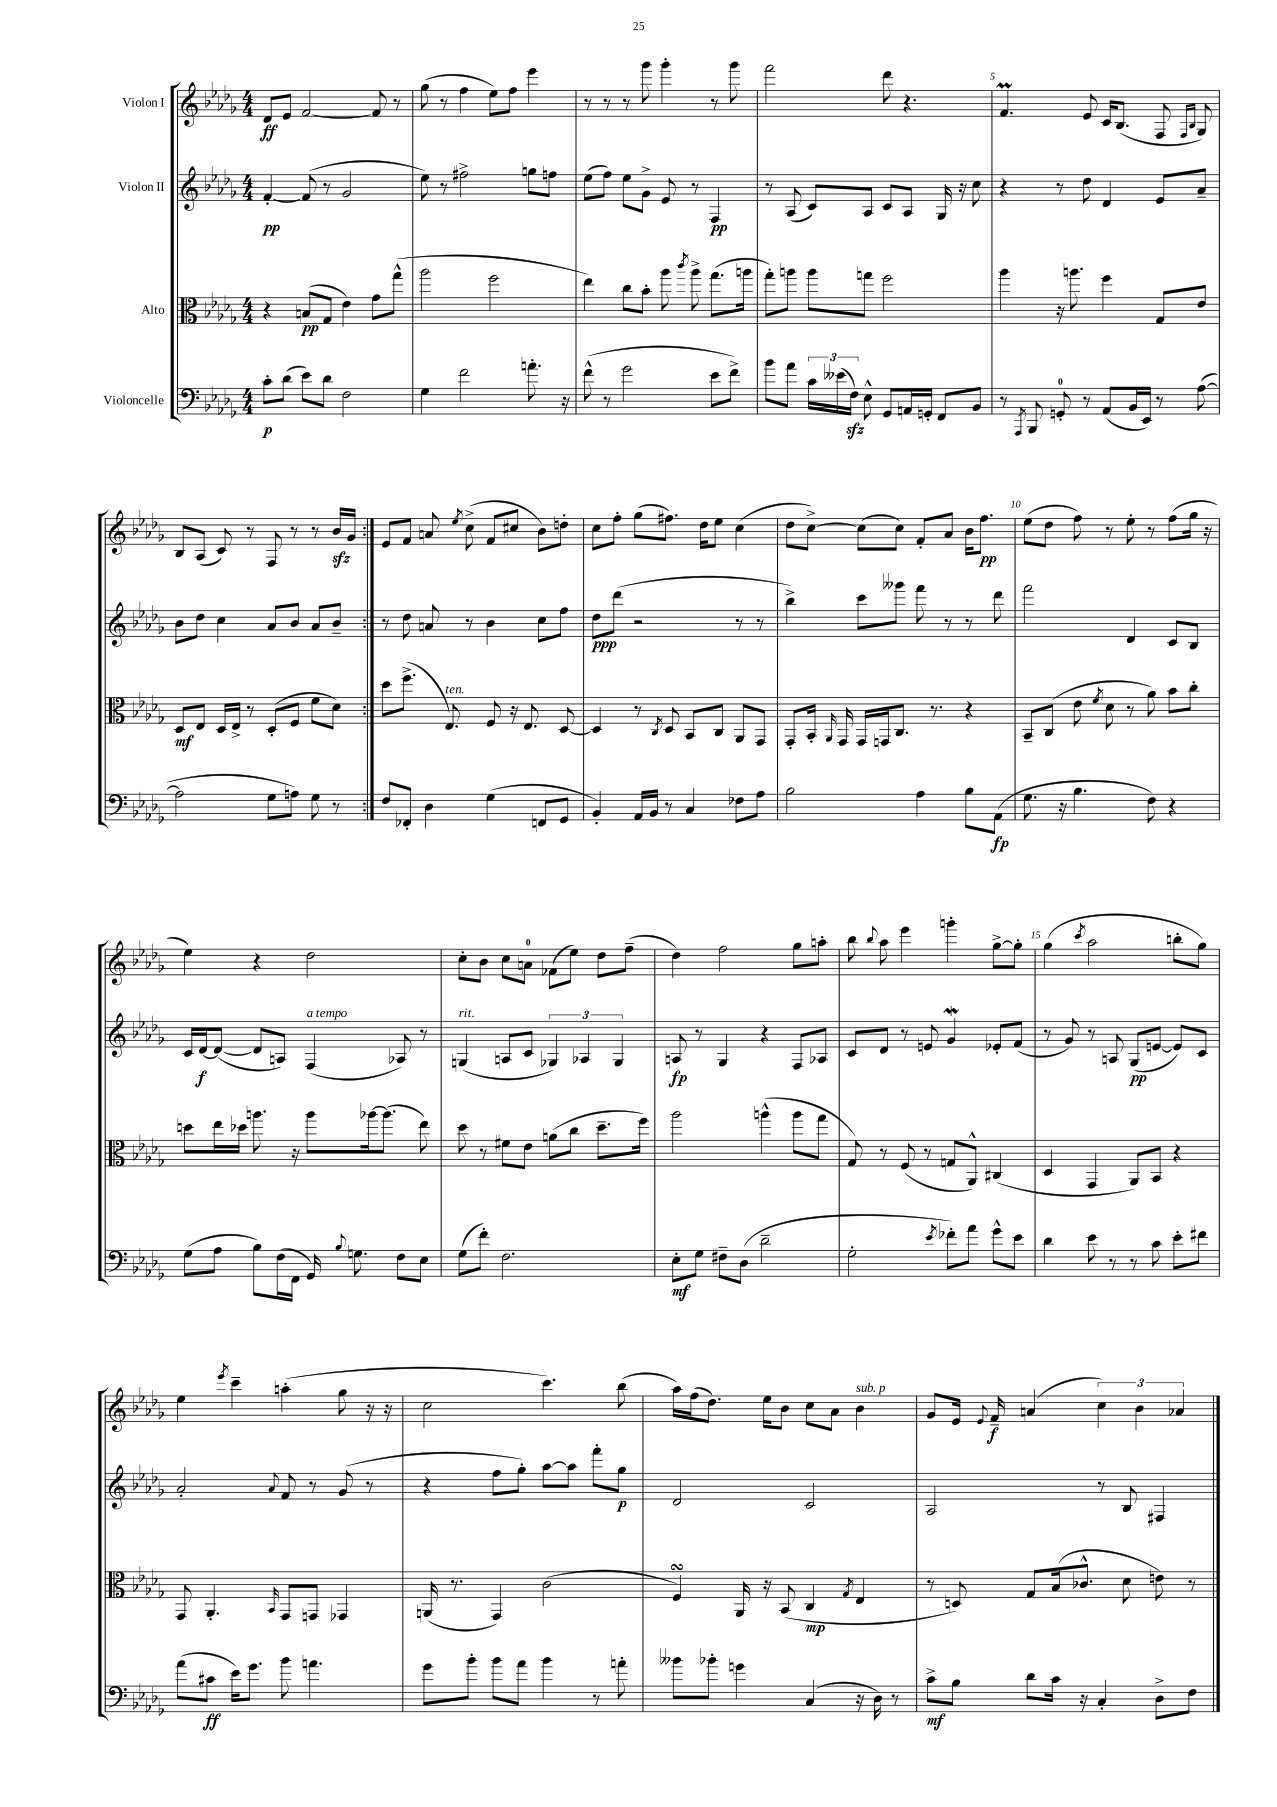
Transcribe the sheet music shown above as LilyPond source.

<<
\new StaffGroup <<
\new Staff = "s0" \with { instrumentName = "Violon I" } {
    \clef treble \key des \major \numericTimeSignature \time 4/4
    \autoBeamOff \repeat volta 2 { des'8[\ff ees'8] f'2~ f'8 r8 |
    ges''8( r8 f''4 ees''8[) f''8] ees'''4 |
    r8 r8 r8 ges'''8 ges'''4-. r8 ges'''8 |
    f'''2 des'''8 r4. |
    f'4.\prall ees'8 c'16[ bes8.]( f8 \grace { f16[ bes16] } ges8) |
    bes8[ aes8]( c'8) r8 f8 r8 r8 bes'16[\sfz ges'16] | }
    ees'8[ f'8] a'8 \acciaccatura { ees''8 } c''8->( f'8[ cis''8] bes'8[) d''8]-. |
    c''8[ f''8]-. ges''8[( fis''8.]) des''16[ ees''8] c''4( |
    des''8[ c''8]~->) c''8[( c''8]) f'8[-. aes'8] bes'16[ f''8.]\pp |
    ees''8[( des''8] f''8) r8 ees''8-. r8 f''8[( ges''16] r16 |
    ees''4) r4 des''2 |
    c''8[-. bes'8] c''8[ a'8]-0 fes'8[( ees''8]) des''8[ f''8]--( |
    des''4) f''2 ges''8[ a''8]-. |
    bes''8 \appoggiatura { bes''8 } aes''8 ees'''4 g'''4-. ges''8[~-> ges''8]-. |
    ges''4( \acciaccatura { c'''8 } aes''2 b''8[-. ges''8]) |
    ees''4 \acciaccatura { ees'''8 } c'''4-- a''4-.( ges''8 r16 r16 |
    c''2 c'''4.) bes''8( |
    aes''16[) f''16( des''8.]) ees''16[ bes'8] c''8[ aes'8] bes'4^\markup { \italic "sub. p" } |
    ges'8[ ees'16] \appoggiatura { ees'8 } f'16--\f a'4( \tuplet 3/2 { c''4) bes'4 aes'4 } \bar "|." |
}
\new Staff = "s1" \with { instrumentName = "Violon II" } {
    \clef treble \key des \major \numericTimeSignature \time 4/4
    \autoBeamOff \repeat volta 2 { f'4~-.\pp f'8( r8 ges'2 |
    ees''8) r8 fis''2-> g''8[ f''8] |
    ees''8[( f''8]) ees''8[ ges'8]-> ees'8 r8 f4\pp |
    r8 aes8( c'8[) aes8] c'8[ aes8] ges16 r16 c''8 |
    r4 r8 des''8 des'4 ees'8[ aes'8]-- |
    bes'8[ des''8] c''4 aes'8[ bes'8] aes'8[ bes'8]-- | }
    r8 des''8 a'8 r8 bes'4 c''8[ f''8] |
    des''8[\ppp des'''8]( r2 r8 r8 |
    bes''4->) c'''8[ geses'''8] f'''8 r8 r8 des'''8 |
    f'''2 des'4 c'8[ bes8] |
    c'16[ des'16~\f des'8]~( des'8[ a8]) f4^\markup { \italic "a tempo" }( aes8) r8 |
    g4^\markup { \italic "rit." }( a8[ c'8] \tuplet 3/2 { ges4) aes4 ges4 } |
    a8\fp r8 ges4 r4 f8[ aes8] |
    c'8[ des'8] r8 e'8 ges'4\mordent ees'8[-. f'8]( |
    r8 ges'8) r8 a8 ges8[\pp( e'8]~ e'8[) c'8] |
    aes'2-. \appoggiatura { aes'8 } f'8 r8 ges'8( r8 |
    r4 f''8[ ges''8]-.) aes''8[~ aes''8] f'''8[-. ges''8]\p |
    des'2 c'2 |
    aes2 r8 bes8 fis4 \bar "|." |
}
\new Staff = "s2" \with { instrumentName = "Alto" } {
    \clef alto \key des \major \numericTimeSignature \time 4/4
    \autoBeamOff \repeat volta 2 { r4 b8[\pp( ges8] ees'4) ges'8[ ges''8]-^( |
    aes''2 f''2 |
    ees''4) c''8[ bes'8]-. aes''8 \acciaccatura { c'''8 } aes''8-> ges''8.[( a''16] |
    ges''8[-.) a''8] a''8[ g''8] f''2 |
    aes''4 r16 a''8. f''4 ges8[ ees'8] |
    des8[\mf ees8] des16[ ees16]-> r8 des8[-.( f8] f'8[ des'8]) | }
    des''8[ f''8.]->( ees8.^\markup { \italic "ten." }) f8 r16 ees8. des8~ |
    des4 r8 \acciaccatura { c8 } des8 bes,8[ c8] aes,8[ ges,8] |
    ges,8[-. bes,16]-. \grace { aes,16 } ges,16 ges,16[ g,16 c8.] r8. r4 |
    bes,8[-- c8]( ees'8 \acciaccatura { f'8 } des'8 r8 aes'8) bes'8[ c''8]-. |
    d''8[ ees''16 des''16] a''8. r16 a''8[ aes''16~ aes''8.]( ees''8) |
    des''8 r8 fis'8[ ees'8] a'8[( c''8] des''8.[-- f''16]) |
    aes''2 a''4-^( a''8[ ges''8] |
    ges8) r8 f8( r8 g8[ aes,8]-^) cis4( |
    des4 ges,4 aes,8[) bes,8] r4 |
    ges,8 aes,4.-. \grace { bes,16 } ges,8[ g,8] ges,4 |
    a,16( r8. ges,4) c'2( |
    f4\turn) aes,16 r16 bes,8( c4\mp \acciaccatura { ges8 } ees4 |
    r8 d8) ges8[ bes16( ces'8.]-^ des'8 e'8) r8 \bar "|." |
}
\new Staff = "s3" \with { instrumentName = "Violoncelle" } {
    \clef bass \key des \major \numericTimeSignature \time 4/4
    \autoBeamOff \repeat volta 2 { c'8[-.\p des'8]( ees'8[) des'8] f2 |
    ges4 f'2 a'8.-. r16 |
    f'8-^( r8 ges'2 ees'8[ f'8]->) |
    bes'8[ aes'8] \tuplet 3/2 { c'16[ eeses'16( f16]\sfz) } ees8-^ ges,8[ a,16 g,16]-. f,8[ bes,8] |
    r8 \acciaccatura { aes,,8 } bes,,8 g,8-0-. r8 aes,8[( bes,16 ees,16]) r8 aes8~( |
    aes2 ges8[ a8]) ges8 r8 | }
    f8[ fes,8]-. des4 ges4( f,8[ ges,8] |
    bes,4-.) aes,16[ bes,16] r8 c4 fes8[ aes8] |
    bes2 aes4 bes8[ aes,8]\fp( |
    ges8. r16 bes4. f8) r4 |
    ges8[( aes8] bes8[) f16( f,16] ges,16) \appoggiatura { bes8 } g8. f8[ ees8] |
    ges8[( f'8]-.) f2. |
    ees8[-.\mf ges8] fis8[-- des8]( des'2-- |
    ges2-. \acciaccatura { ees'8 } fes'8[-.) aes'8] ges'8[-^ ees'8] |
    des'4 ees'8 r8 r8 c'8 ees'8[-. fis'8] |
    aes'8[( cis'8]\ff ees'16[) ges'8.] bes'8 a'4. |
    ges'8[ bes'8]-. bes'8[ aes'8] bes'4 r8 a'8-. |
    beses'8[ bes'8]-. g'4 c4( r16 des16) r8 |
    c'8[->\mf bes8] des'8[ c'16] r16 c4-. des8[-> f8] \bar "|." |
}
>>
>>
\layout { \context { \Score \override BarNumber.break-visibility = ##(#f #t #t) barNumberVisibility = #(every-nth-bar-number-visible 5) } }
